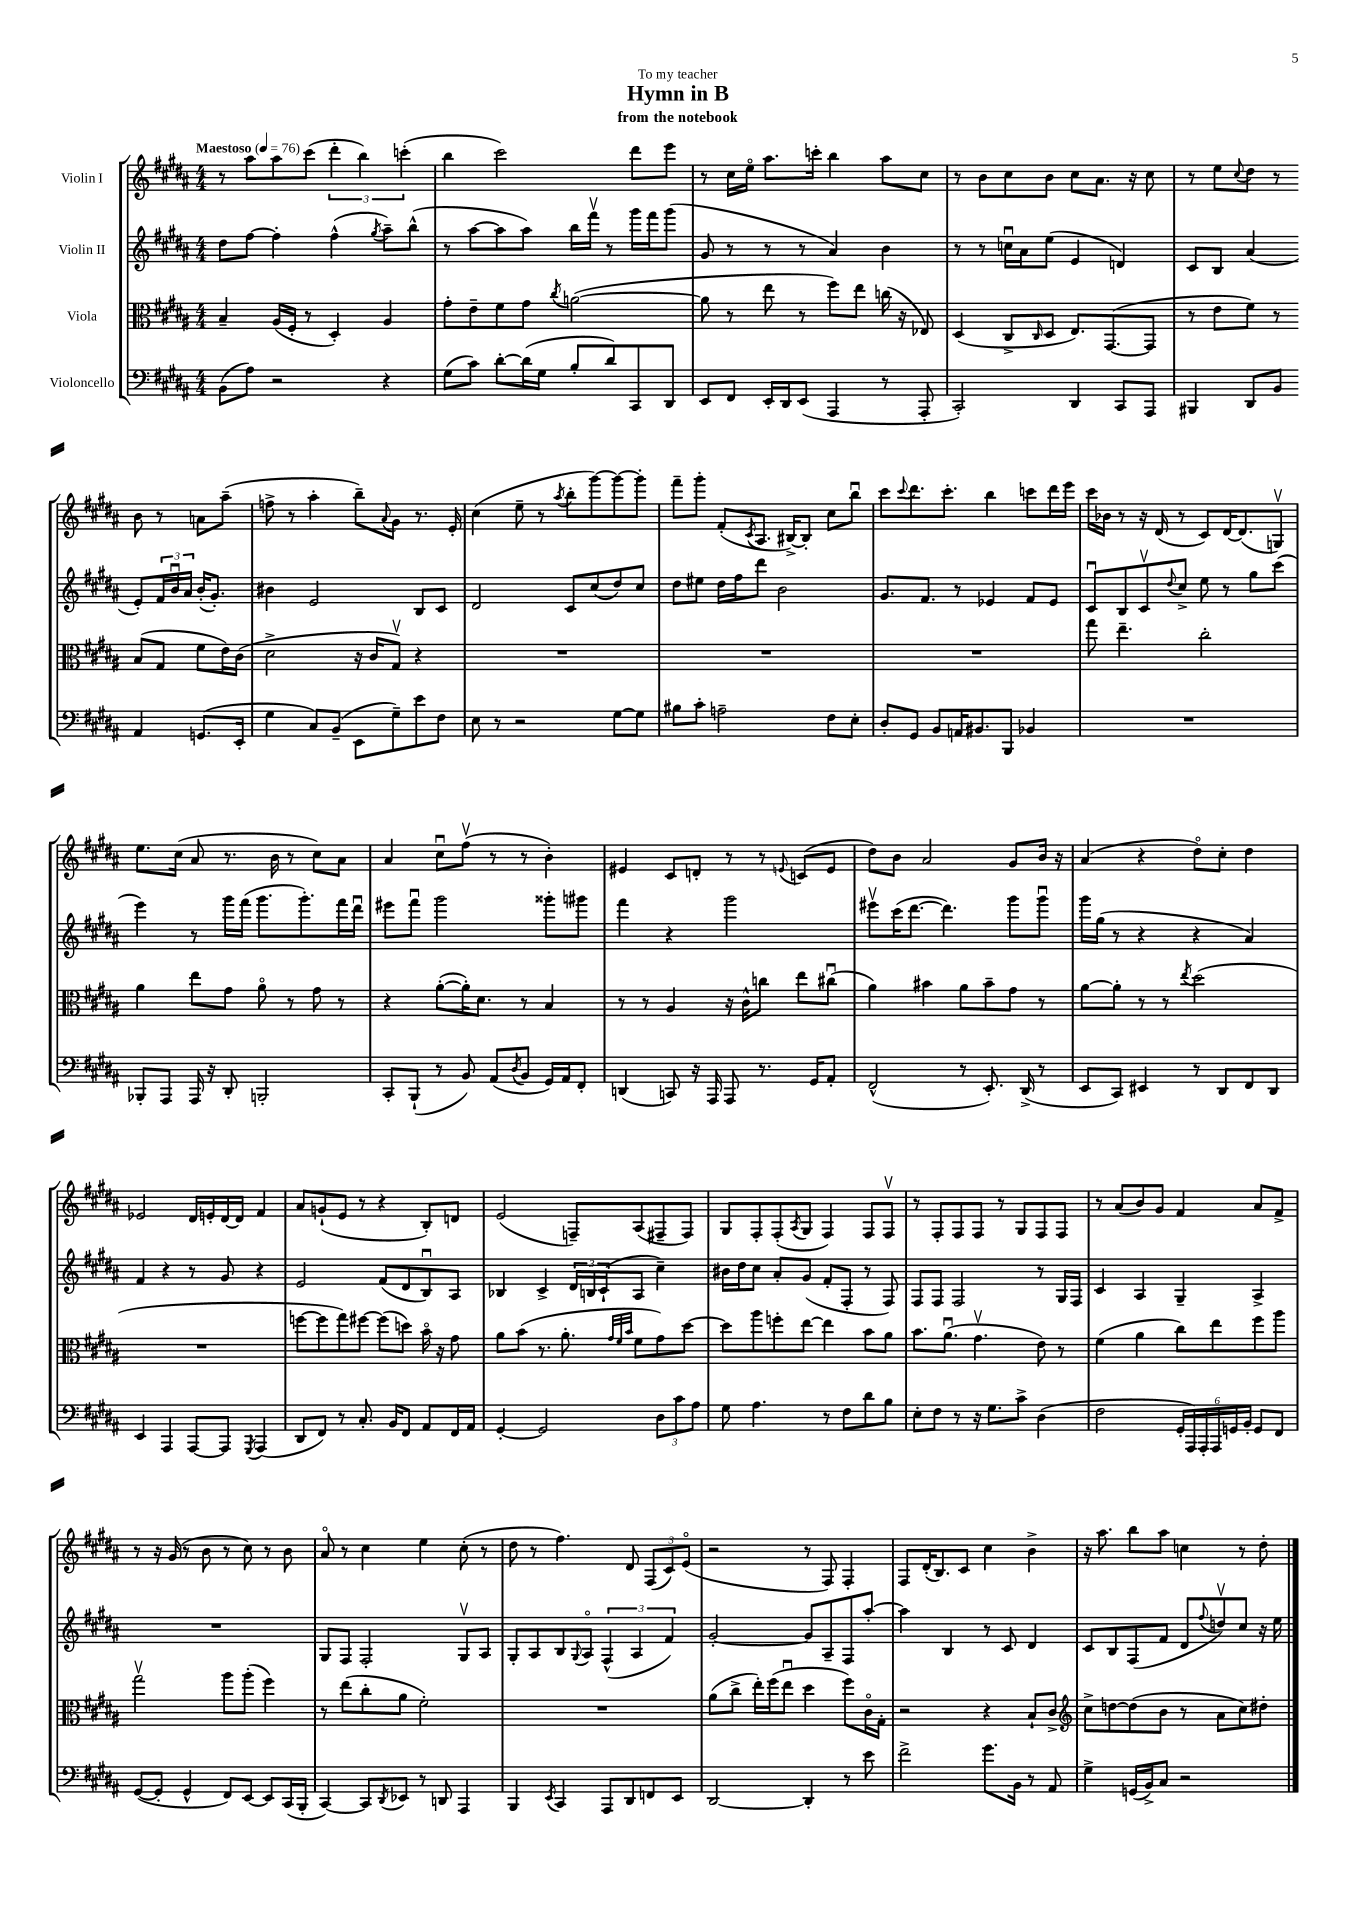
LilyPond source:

\header { title = "Hymn in B" subtitle = "from the notebook" dedication = "To my teacher" }
<<
\new StaffGroup <<
\new Staff = "s0" \with { instrumentName = "Violin I" } {
    \clef treble \key b \major \numericTimeSignature \time 4/4 \tempo "Maestoso" 4 = 76
    r8 ais''8 ais''8 cis'''8( \tuplet 3/2 { dis'''4-. b''4) c'''4-.( } |
    b''4 cis'''2) dis'''8 e'''8 |
    r8 cis''16 e''16\flageolet ais''8. c'''16-. b''4 ais''8 cis''8 |
    r8 b'8 cis''8 b'8 cis''8 ais'8. r16 cis''8 |
    r8 e''8 \appoggiatura { cis''8 } dis''8 r8 b'8 r8 a'8 ais''8--( |
    f''8-> r8 ais''4-. b''8--) \appoggiatura { ais'8 } gis'8 r8. e'16-. |
    cis''4( e''8-- r8 \acciaccatura { ais''8 } b''8-. gis'''8~) gis'''8~ gis'''8-. |
    fis'''8-- gis'''8-. fis'8-.( \acciaccatura { cis'8 } ais8. bis16~->) bis8-. cis''8 b''8\downbow |
    cis'''8 \appoggiatura { cis'''8 } dis'''8. cis'''8.-. b''4 c'''8 dis'''16 e'''16 |
    cis'''16 bes'16 r8 r16 dis'16( r8 cis'8) dis'16~ dis'8.( g8\upbow) |
    e''8. cis''16( ais'8 r8. b'16 r8 cis''8) ais'8 |
    ais'4 cis''8\downbow fis''8\upbow( r8 r8 b'4-.) |
    eis'4 cis'8 d'8-. r8 r8 \appoggiatura { e'8 } c'8( e'8 |
    dis''8) b'8 ais'2 gis'8 b'16 r16 |
    ais'4( r4 dis''8\flageolet) cis''8-. dis''4 |
    ees'2 dis'16 e'16-. dis'16~ dis'16 fis'4 |
    ais'8 g'8-!( e'8 r8 r4 b8-.) d'8 |
    e'2( f8--) ais8( fis8-- fis8) |
    gis8 fis8-. fis8-.( \acciaccatura { ais8 } gis8 fis4) fis8 fis8\upbow |
    r8 fis8-. fis8 fis8 r8 gis8 fis8 fis8 |
    r8 ais'8( b'8) gis'8 fis'4 ais'8 fis'8-> |
    r8 r16 gis'16( r8 b'8 r8 cis''8) r8 b'8 |
    ais'8\flageolet r8 cis''4 e''4 cis''8-.( r8 |
    dis''8 r8 fis''4.) dis'8 \tuplet 3/2 { fis8( cis'8) e'8\flageolet( } |
    r2 r8 fis8) fis4-. |
    fis8 dis'16-.( b8.) cis'8 cis''4 b'4-> |
    r16 ais''8. b''8 ais''8 c''4 r8 dis''8-. \bar "|." |
}
\new Staff = "s1" \with { instrumentName = "Violin II" } {
    \clef treble \key b \major \numericTimeSignature \time 4/4
    dis''8 fis''8~ fis''4-. fis''4-^( \acciaccatura { gis''8 } ais''8--) b''8-^( |
    r8 ais''8~ ais''8 ais''8) b''16 fis'''16\upbow r8 gis'''16 fis'''16 gis'''8( |
    gis'8 r8 r8 r8 ais'4) b'4 |
    r8 r8 c''16\downbow ais'16 e''8( e'4 d'4) |
    cis'8 b8 ais'4( e'8-.) \tuplet 3/2 { fis'16 b'16\downbow ais'16 } b'16-.( gis'8.-.) |
    bis'4 e'2 b8 cis'8 |
    dis'2 cis'8 cis''8( dis''8) cis''8 |
    dis''8 eis''8 dis''16 fis''16 dis'''8 b'2 |
    gis'8. fis'8. r8 ees'4 fis'8 ees'8 |
    cis'8\downbow b8 cis'8\upbow \appoggiatura { dis''8 } cis''8-> e''8 r8 gis''8 cis'''8( |
    e'''4) r8 gis'''16 fis'''16( gis'''8. gis'''8.-.) fis'''16 dis'''16\downbow |
    eis'''8 fis'''8\downbow gis'''2 gisis'''8-. gis'''8 |
    fis'''4 r4 gis'''2 |
    eis'''8\upbow cis'''16( dis'''8.~ dis'''4.) gis'''8 gis'''8\downbow |
    gis'''16 gis''16( r8 r4 r4 ais'4) |
    fis'4 r4 r8 gis'8 r4 |
    e'2 fis'8( dis'8 b8\downbow) ais8 |
    bes4 cis'4-> \tuplet 3/2 { dis'16 b16 cis'16-!( } ais8 cis''4--) |
    bis'16 dis''16 cis''8 ais'8-. gis'8( fis'8-. fis8-. r8 fis8) |
    fis8 fis8 fis2 r8 gis16 fis16 |
    cis'4 ais4 gis4-- ais4-> |
    R1 |
    gis8 fis8 fis2-. gis8\upbow ais8 |
    gis8-. ais8 b8 \appoggiatura { gis8 } ais8\flageolet \tuplet 3/2 { fis4-^( ais4 fis'4) } |
    gis'2~-. gis'8 ais8-- fis8 ais''8~-. |
    ais''4 b4 r8 cis'8 dis'4 |
    cis'8 b8 fis8( fis'8 dis'8 \appoggiatura { fis''8 } d''8\upbow) cis''8 r16 e''16 \bar "|." |
}
\new Staff = "s2" \with { instrumentName = "Viola" } {
    \clef alto \key b \major \numericTimeSignature \time 4/4
    b4-- ais16( fis16-. r8 dis4-.) ais4 |
    gis'8-. e'8-- fis'8 gis'8 \acciaccatura { cis''8 } a'2~( |
    a'8 r8 e''8 r8 fis''8) e''8 c''16( r16 ees8) |
    dis4( cis8-> \grace { cis16 } dis8 e8.) gis,8.~( gis,8 |
    r8 e'8 fis'8) r8 b8( gis8 fis'8 e'16) cis'16( |
    dis'2-> r16 cis'16 gis8\upbow) r4 |
    R1 |
    R1 |
    R1 |
    gis''8 e''4.-- cis''2-. |
    ais'4 e''8 gis'8 ais'8\flageolet r8 gis'8 r8 |
    r4 ais'8~-.( ais'16-.) dis'8. r8 b4 |
    r8 r8 ais4 r16 cis'16-^ c''8 e''8 cis''8\downbow( |
    ais'4) bis'4 ais'8 bis'8-- gis'8 r8 |
    ais'8~ ais'8-. r8 r8 \acciaccatura { e''8 } dis''2( |
    R1 |
    f''8~ f''8 gis''8) fis''8~ fis''8( d''8) b'16\flageolet r16 gis'8 |
    ais'8 b'8( r8. ais'8.-. \grace { gis'32 fis'32 b'32 } fis'8 gis'8) dis''8~ |
    dis''8 ais''8 f''8-. e''8~ e''4 b'8 ais'8 |
    b'8. ais'8.\downbow( gis'4.\upbow e'8) r8 |
    fis'4( ais'4 cis''8) e''8 fis''8 ais''8 |
    gis''2\upbow ais''8 ais''8-.( fis''4) |
    r8 e''8( cis''8-. ais'8 fis'2-.) |
    R1 |
    ais'8( cis''8-> e''16-.) fis''16( e''8\downbow dis''4 fis''8) cis'16\flageolet gis16-. |
    r2 r4 b8-! cis'8-> |
    \clef treble cis''8-> d''8~ d''8( b'8 r8 ais'8 cis''8) dis''8-. \bar "|." |
}
\new Staff = "s3" \with { instrumentName = "Violoncello" } {
    \clef bass \key b \major \numericTimeSignature \time 4/4
    b,8( ais8) r2 r4 |
    gis8( cis'8) dis'8~-. dis'16( gis16 b8-. dis'8) cis,8 dis,8 |
    e,8 fis,8 e,16-. dis,16 e,8( ais,,4 r8 ais,,8-. |
    cis,2-.) dis,4 cis,8 ais,,8 |
    bis,,4 dis,8 b,8 ais,4 g,8.( e,16-. |
    gis4 cis8) b,8--( e,8 gis8--) e'8 fis8 |
    e8 r8 r2 gis8~ gis8 |
    bis8 cis'8-. a2-- fis8 e8-. |
    dis8-. gis,8 b,8 a,16 bis,8. b,,8 bes,4 |
    R1 |
    bes,,8-. ais,,8 ais,,16 r16 dis,8-. b,,2-. |
    cis,8-. b,,8-!( r8 b,8) ais,8( \acciaccatura { dis8 } b,8 gis,16) ais,16 fis,8-. |
    d,4( c,8) r16 ais,,16 ais,,8 r8. gis,16 ais,8-. |
    fis,2-^( r8 e,8.-.) dis,16->( r8 |
    e,8 cis,8) eis,4 r8 dis,8 fis,8 dis,8 |
    e,4 ais,,4 ais,,8~ ais,,8 \acciaccatura { gis,,8 } ais,,4( |
    dis,8 fis,8) r8 cis8.-. b,16 fis,8 ais,8 fis,16 ais,16 |
    gis,4~-. gis,2 \tuplet 3/2 { dis8 cis'8 ais8 } |
    gis8 ais4. r8 fis8 dis'8 b8 |
    e8-. fis8 r8 r16 gis8. cis'8-> dis4( |
    fis2 \tuplet 6/4 { gis,16-. ais,,16) ais,,16-. ais,,16 g,16 b,16-. } g,8 fis,8 |
    gis,8~( gis,8-. gis,4-^ fis,8) e,8~ e,8 cis,16( b,,16-. |
    cis,4~) cis,8 \acciaccatura { dis,8 } ees,8 r8 d,8 ais,,4 |
    b,,4 \acciaccatura { e,8 } cis,4 ais,,8 dis,8 f,8 e,8 |
    dis,2~ dis,4-. r8 e'8 |
    fis'2-> gis'8. b,16 r8 ais,8 |
    gis4-> g,16( b,16->) cis8 r2 \bar "|." |
}
>>
>>
\layout { \context { \Score \remove "Bar_number_engraver" } }
